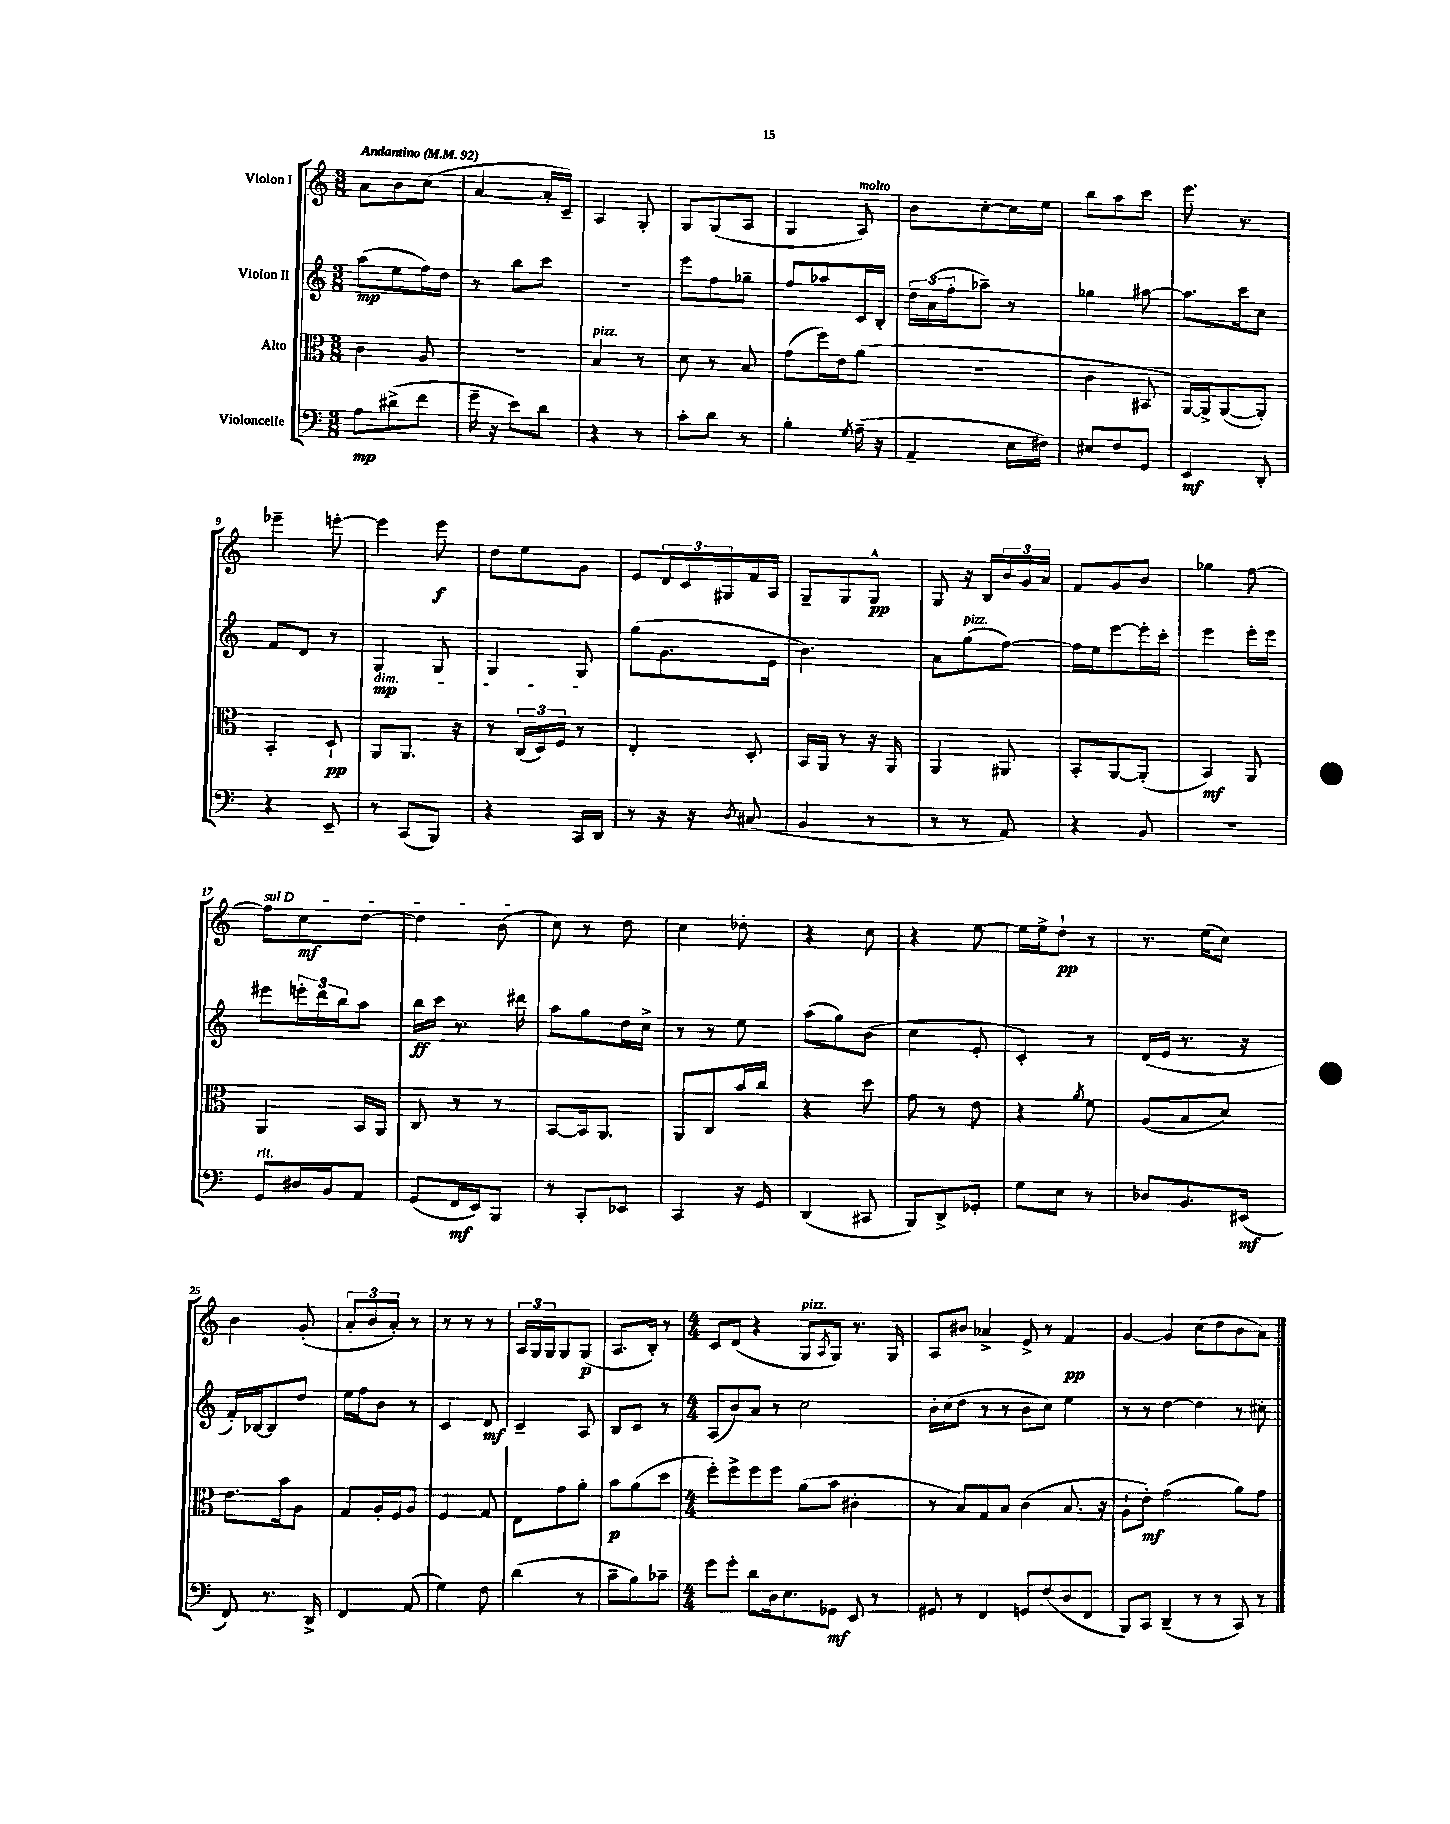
<<
\new StaffGroup <<
\new Staff = "s0" \with { instrumentName = "Violon I" } {
    \clef treble \key c \major \numericTimeSignature \time 3/8 \tempo "Andantino" 4 = 92
    a'8 b'8 c''8( |
    a'4~ a'16-. c'16--) |
    a4 g8-. |
    g8 g8( a8 |
    g4 a8^\markup { \italic "molto" }) |
    b'8 c''8~-. c''16 e''16 |
    b''8 a''8 c'''8 |
    e'''8. r8. |
    ees'''4-- e'''8~-. |
    e'''4 e'''8\f |
    d''8 e''8 g'8 |
    e'8 \tuplet 3/2 { d'16 c'16 gis16 } f'16 a16 |
    g8-- g8 g8-^\pp |
    g8 r16 b16 \tuplet 3/2 { b'16 g'16 a'16 } |
    f'8 g'8 b'8 |
    ges''4 f''8~ |
    \once \override TextSpanner.bound-details.left.text = \markup { \italic "sul D" } f''8\startTextSpan c''8\mf d''8~ |
    d''4 b'8\stopTextSpan( |
    c''8) r8 d''8 |
    c''4 des''8-. |
    r4 c''8 |
    r4 e''8~ |
    e''16 e''16-> d''8-!\pp r8 |
    r8. e''16( c''8) |
    b'4 g'8-.( |
    \tuplet 3/2 { a'8-. b'8 a'8-.) } r8 |
    r8 r8 r8 |
    \tuplet 3/2 { a16 g16 g16 } g8 g8\p( |
    a8. b16-.) r8 |
    \numericTimeSignature \time 4/4 c'8 d'8( r4 g8^\markup { \italic "pizz." } \acciaccatura { a8 } g8) r8. g16 |
    a8 bis'8 aes'4-> e'8-> r8 f'4\pp |
    g'4~ g'4 c''8( d''8 b'8 a'8) \bar "|." |
}
\new Staff = "s1" \with { instrumentName = "Violon II" } {
    \clef treble \key c \major \numericTimeSignature \time 3/8
    a''8\mp( e''8 f''16) d''16 |
    r8 b''8 c'''8 |
    R4. |
    e'''8 f''8 ges''8-- |
    f''8 aes''8 c'16 b16-. |
    \tuplet 3/2 { d''16 a'16( f''16-. } aes''8--) r8 |
    ges''4 ais''8~ |
    ais''8. c'''16 c''8 |
    f'8 d'8 r8 |
    g4\mp\dim g8 |
    g4 g8\! |
    g''8( g'8. e'16 |
    b'4.) |
    a'8 g''8^\markup { \italic "pizz." }( f''8~) |
    f''16 e''16 e'''8~ e'''16-. c'''16-. |
    e'''4 e'''16-. e'''16 |
    eis'''8 \tuplet 3/2 { e'''16-. d'''16 b''16 } a''8 |
    b''16\ff c'''16 r8. dis'''16 |
    a''8 g''8 d''16 c''16-> |
    r8 r8 e''8 |
    a''8( g''8) b'8( |
    c''4 e'8-. |
    c'4-.) r8 |
    d'16( e'16 r8. r16 |
    f'16-.) bes16~ bes8 d''8 |
    e''16 f''16 b'8 r8 |
    c'4 d'8\mf |
    c'4-- a8 |
    b8 c'8 r8 |
    \numericTimeSignature \time 4/4 a8( b'8) a'8 r8 c''2 |
    b'16-. c''16( d''8 r8 r8 b'8 c''8) e''4 |
    r8 r8 d''4~ d''4 r8 cis''8-. \bar "|." |
}
\new Staff = "s2" \with { instrumentName = "Alto" } {
    \clef alto \key c \major \numericTimeSignature \time 3/8
    c'4 a8 |
    R4. |
    b4^\markup { \italic "pizz." } r8 |
    d'8 r8 b8 |
    g'8( f''16) e'16 a'8( |
    R4. |
    c'4 bis,8 |
    a,16~) a,16-> a,8~( a,8-.) |
    b,4-. d8-!\pp |
    a,8 a,8. r16 |
    r8 \tuplet 3/2 { c16( d16) f16 } r8 |
    e4-. d8-. |
    b,16 a,16 r8 r16 a,16 |
    a,4 ais,8 |
    b,8-. a,8~ a,8-.( |
    b,4\mf) a,8 |
    a,4 b,16 a,16 |
    c8 r8 r8 |
    b,8~ b,16 a,8. |
    a,8 c8 b'16 c''16 |
    r4 d''8 |
    g'8 r8 e'8 |
    r4 \acciaccatura { a'8 } f'8 |
    a8( b8 d'8) |
    e'8. b'16 a8 |
    g8 a16-. f16 a8 |
    f4 g8 |
    e8 g'8 a'8-. |
    b'8\p a'8( d''8 |
    \numericTimeSignature \time 4/4 f''8-.) f''8-> f''8 f''8 a'8( b'8 cis'4-. |
    r8 b8) g8 b8 c'4( b8. r16 |
    a8-! e'8-.\mf) g'2( a'8) g'8 \bar "|." |
}
\new Staff = "s3" \with { instrumentName = "Violoncelle" } {
    \clef bass \key c \major \numericTimeSignature \time 3/8
    a8\mp dis'8->( f'8 |
    g'16-- r16 e'8) d'8 |
    r4 r8 |
    c'8-. d'8 r8 |
    b4-. \acciaccatura { g8 } a16--( r16 |
    a,4-- e16 fis16) |
    eis8 f8 g,8 |
    e,4\mf d,8-. |
    r4 e,8-- |
    r8 c,8( b,,8) |
    r4 c,16 d,16 |
    r8 r16 r16 \acciaccatura { d8 } cis8( |
    b,4 r8 |
    r8 r8 a,8) |
    r4 b,8 |
    R4. |
    g,8^\markup { \italic "rit." } dis16 b,16 a,8 |
    g,8( f,16\mf e,16) b,,8 |
    r8 c,8-. ees,8 |
    c,4 r16 g,16 |
    d,4( cis,8 |
    b,,8) d,8-> ges,8-. |
    g8 e8 r8 |
    des8 b,8. eis,16\mf( |
    f,8) r8. d,16-> |
    f,4 a,8( |
    g4) f8 |
    d'4( r8 |
    c'8-- b8) ces'8-- |
    \numericTimeSignature \time 4/4 g'8 g'8-. d'8 d16 e8. ges,8\mf e,8 r8 |
    gis,8 r8 f,4 g,8 f8( d8 f,8 |
    b,,8) c,8 d,4--( r8 r8 c,8) r8 \bar "|." |
}
>>
>>
